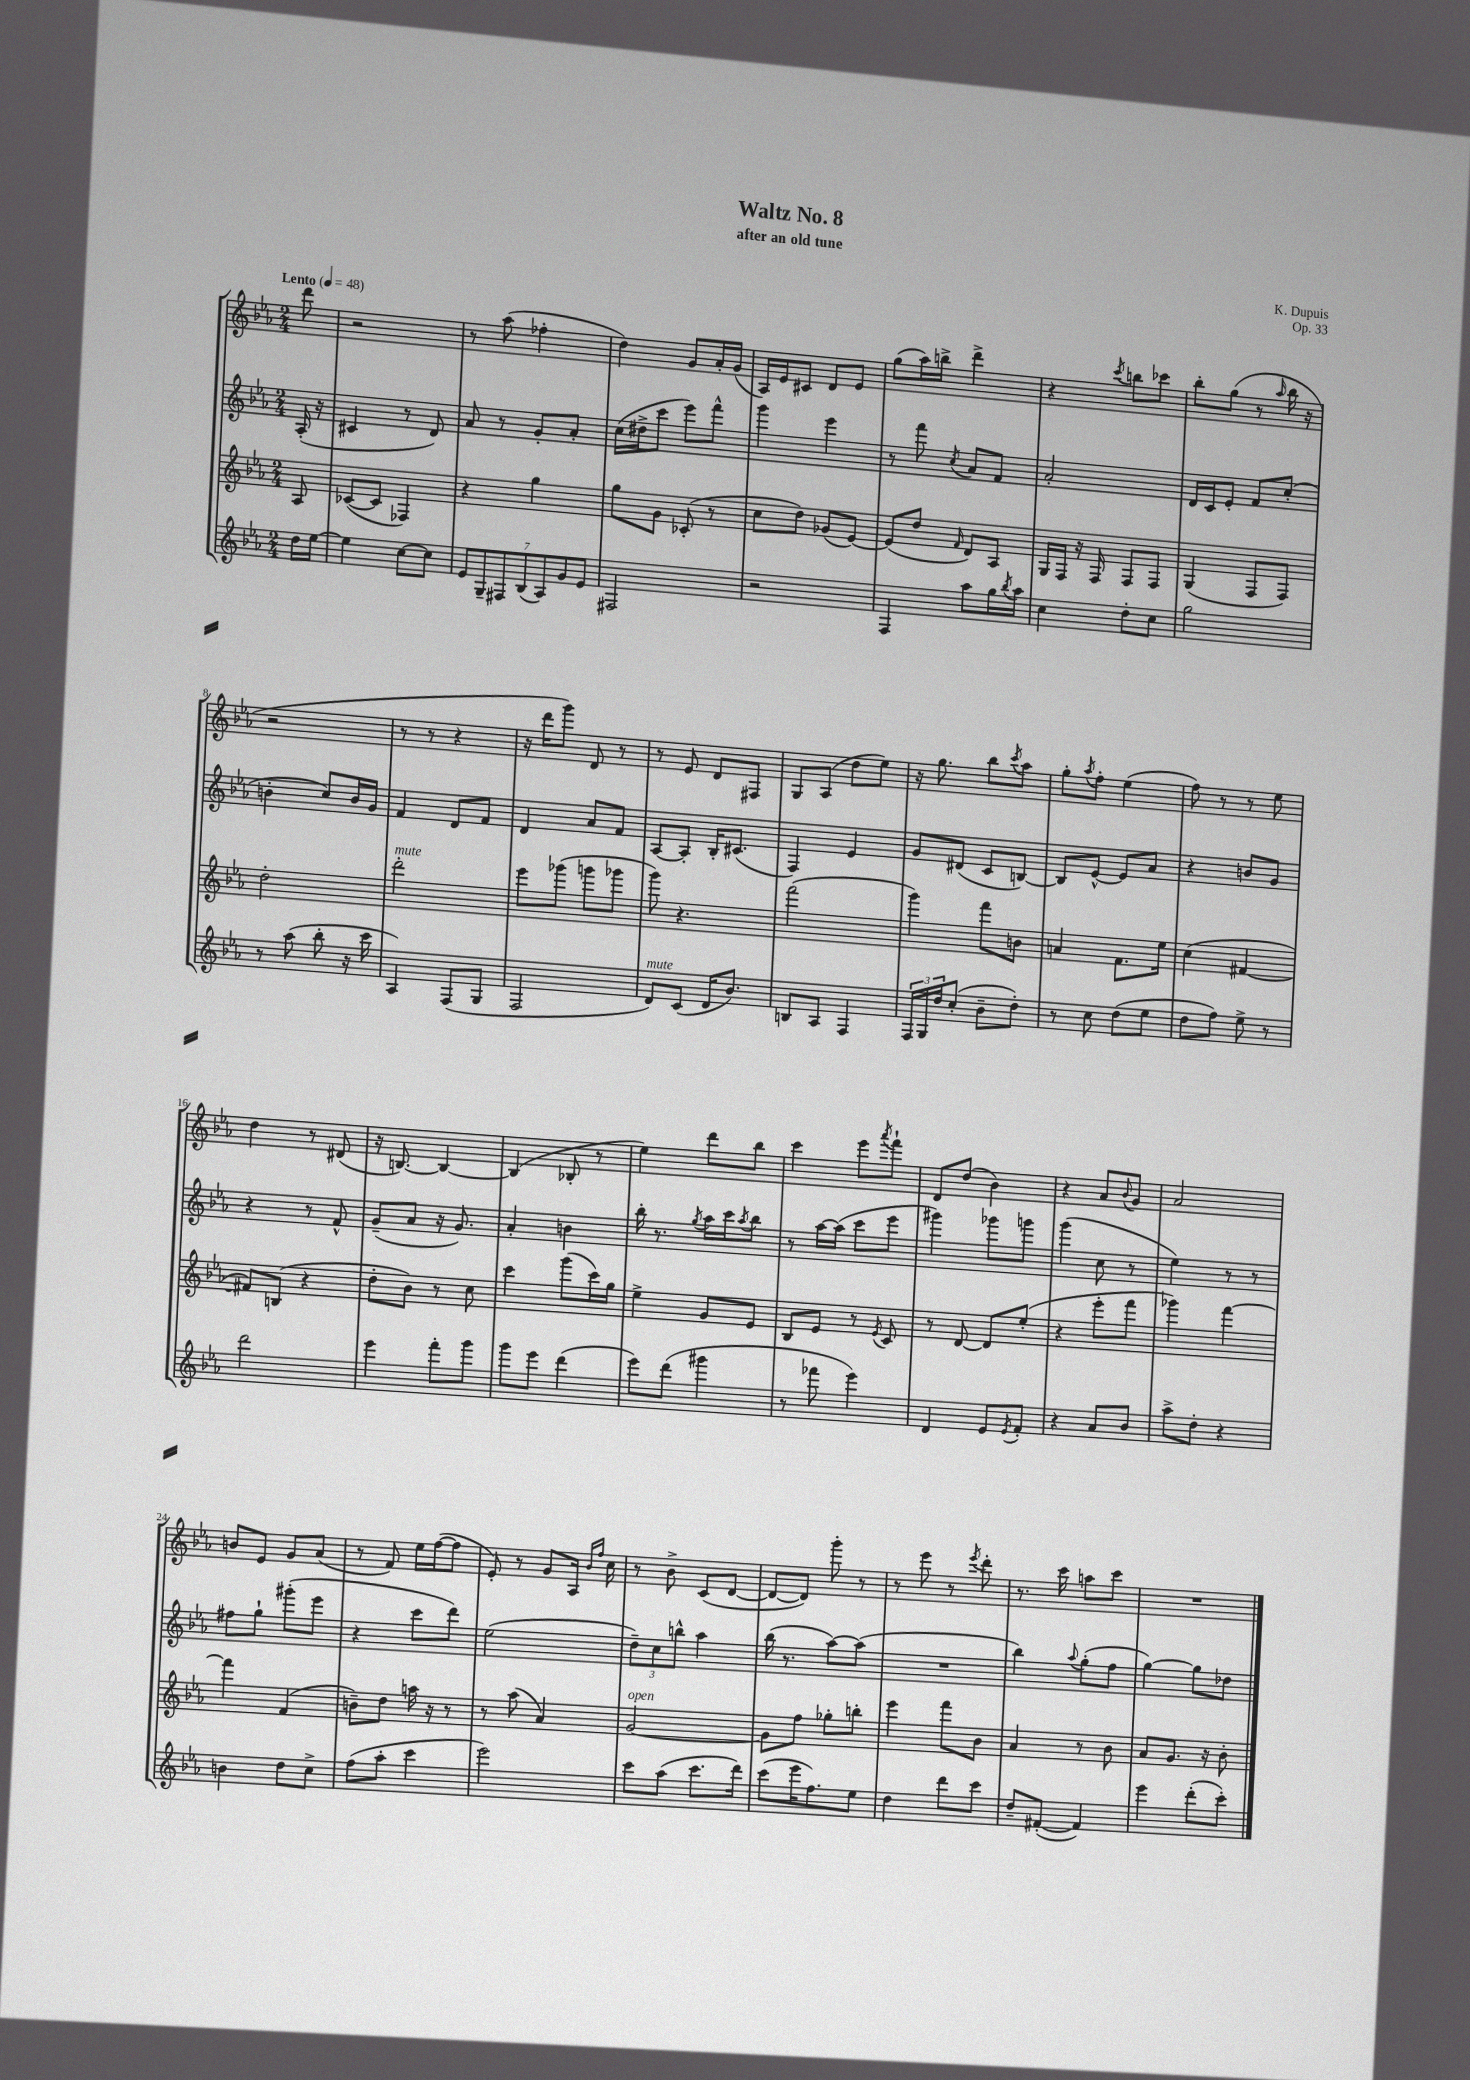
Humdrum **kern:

**kern	**kern	**kern	**kern
*part4	*part3	*part2	*part1
*staff4	*staff3	*staff2	*staff1
*clefG2	*clefG2	*clefG2	*clefG2
*k[b-e-a-]	*k[b-e-a-]	*k[b-e-a-]	*k[b-e-a-]
*M2/4	*M2/4	*M2/4	*M2/4
*MM48	*MM48	*MM48	*MM48
=	=	=	=
!	!	!	!LO:TX:a:B:t=Lento
16dd\LL	8A-/	(16A-'/	8ddd\
[16ee-\JJ	.	16r	.
=1	=1	=1	=1
4ee-\]	([8c-X/L	4c#X/	2r
.	8c-/J]	.	.
[8cc\L	4F-X/)	8r	.
8cc\J]	.	8d/)	.
=2	=2	=2	=2
14e-/L	4r	8a-/	8r
14G~/	.	.	.
.	.	8r	(8aa-\
14F#X/	.	.	.
(14B-/	.	.	.
.	4gg\	8g'/L	4ff-X'\
14A-/)	.	.	.
14g/	.	.	.
.	.	8a-'/J	.
14e-/J	.	.	.
=3	=3	=3	=3
2F#X/	8gg\L	(16cc\LL	4dd\)
.	.	16dd#X^\J	.
.	8g\J	8ccc\J	.
.	(8c-X'/	8eee-\L)	8g/L
.	8r	8fff^^\J	16a-'/L
.	.	.	(16g/JJ
=4	=4	=4	=4
2r	8cc\L	4ggg\	16A-/LL)
.	.	.	16e-/J
.	8dd\J)	.	8c#X/J
.	(8g-X/L	4eee-\	8d/L
.	[8e-/J)	.	8e-/J
=5	=5	=5	=5
4F/	(8e-/L]	8r	(8gg\L
.	8dd/J	8fff\	16aa-\L)
.	.	.	16bbn^\JJ
.	16qqf/	8qcc/	.
8aa-\L	8d/L)	8a-/L	4ddd^\
16gg\L	8A-/J	8f/J	.
8qbb-/	.	.	.
16aa-\JJ	.	.	.
=6	=6	=6	=6
4cc\	16G/LL	2a-'/	4r
.	16F/JJ	.	.
.	16r	.	.
.	16F/	.	.
.	.	.	8qccc/
8dd'\L	8F/L	.	8bbn\L
8cc\J	8F/J	.	8ccc-X\J
=7	=7	=7	=7
2gg\	(4G/	16d/LL	8bb-'\L
.	.	16c/J	.
.	.	8e-'/J	(8gg\J
.	8F/L	8f/L	8r
.	.	.	16qqaa-/
.	8F/J)	(8cc'/J	16bb-\
.	.	.	16r
!!LO:LB:g=z
=8	=8	=8	=8
8r	2dd'\	4bn'\	2r
(8aa-\	.	.	.
8bb-'\	.	8cc/L)	.
16r	.	16b/L	.
16ccc\	.	16g/JJ	.
=9	=9	=9	=9
!	!LO:TX:a:i:t=mute	!	!
4A-/)	2ddd'\	4f/	8r
.	.	.	8r
(8F/L	.	8d/L	4r
8G/J	.	8f/J	.
=10	=10	=10	=10
2F/	8eee-\L	4d/	16r
.	.	.	16ddd\KL
.	(8ggg-X\J	.	8ggg\J)
.	8gggn\L	8a-/L	8d/
.	8ggg-X\J	8f/J	8r
=11	=11	=11	=11
!LO:TX:a:i:t=mute	!	!	!
8d/L)	8ggg\)	[8A-/L	8r
(8c/J	4.r	8A-'/J]	8e-/
16d/KL	.	16B-'/KL	8d/L
8.b-/J)	.	(8.c#X/J	.
.	.	.	8F#X/J
=12	=12	=12	=12
8Bn/L	(2fff\	4F/)	8G/L
8A-/J	.	.	(8A-/J
4F/	.	4e-/	8dd\L
.	.	.	8ee-\J)
=13	=13	=13	=13
24F/LL	4ggg\)	8g/L	16r
24G/	.	.	.
.	.	.	8.gg\
24dd/J	.	.	.
(8cc'/J	.	(8d#X/J	.
8b-~\L	8fff\L	8c/L	8bb-\L
.	.	.	8qccc/
8dd'\J)	8bn\J	[8Bn/J)	8aa-\J
=14	=14	=14	=14
8r	4an/	8B/L]	8gg'\L
.	.	.	8qaa-/
8cc\	.	[8e-^^/J	8ff'\J
(8dd\L	8.f\L	8e-/L]	(4ee-\
8ee-\J	.	8a-/J	.
.	16ee-\Jk	.	.
=15	=15	=15	=15
8dd\L	(4cc\	4r	8ff\)
8ff\J)	.	.	8r
8ee-^\	[4f#X/	8bn/L	8r
8r	.	8g/J	8ee-\
!!LO:LB:g=z
=16	=16	=16	=16
2ddd\	8f#X/L])	4r	4dd\
.	(8Bn/J	.	.
.	4r	8r	8r
.	.	8f^^/	(8d#X/
=17	=17	=17	=17
4eee-\	8dd'\L	(8g~/L	16r
.	.	.	[8.Bn/)
.	8b-\J)	8a-/J	.
8fff'\L	8r	16r	4B/_
.	.	8.g/)	.
8ggg\J	8cc\	.	.
=18	=18	=18	=18
8ggg\L	4ccc\	4a-'/	(4B/]
8eee-\J	.	.	.
(4ddd\	(8ggg\L	4bn\	8B-X'/
.	16ccc\L)	.	8r
.	16gg\JJ	.	.
=19	=19	=19	=19
8eee-\L)	4ee-^\	16bb-'\	4ee-\)
.	.	8.r	.
(8ddd\J	.	.	.
.	.	8qgg/	.
4ggg#X\	8g/L	16aa-\LL	8ddd\L
.	.	16ccc\J	.
.	.	8qaa-/	.
.	8e-/J	8bb-\J	8bb-\J
=20	=20	=20	=20
8r	8B-/L	8r	4ccc\
8fff-X\	8e-/J	[16aa-\LL	.
.	.	(16aa-\JJ]	.
4eee-\)	8r	8ccc\L	8eee-\L
.	8qe-/	.	8qaaa-/
.	8c/	8eee-\J	8fff`\J
=21	=21	=21	=21
4d/	8r	4ggg#X\)	8d/L
.	[8d/	.	(8dd/J
8e-/L	8d/L]	8ggg-X\L	4b-\)
8qe-/	.	.	.
8f'/J	(8ee-'/J	8gggn\J	.
=22	=22	=22	=22
4r	4r	(4ggg\	4r
8a-/L	8eee-'\L	8cc\	8a-/L
.	.	.	8qqb-/
8b-/J	8fff\J	8r	8g/J
=23	=23	=23	=23
8aa-^\L	4ggg-X\)	4ee-\)	2a-/
8dd'\J	.	.	.
4r	[4fff\	8r	.
.	.	8r	.
!!LO:LB:g=z
=24	=24	=24	=24
4bn\	4fff\]	8ff#X\L	8bn/L
.	.	8gg`\J	8e-/J
8dd\L	(4f/	(8ggg#X'\L	8g/L
8cc^\J	.	8eee-\J	(8a-/J
=25	=25	=25	=25
(8ff\L	8bn~\L)	4r	8r
8aa-'\J	8dd\J	.	8f/)
4ccc\	16aan\	8ccc\L	16ee-\LL
.	16r	.	([16ff\J
.	8r	8ddd\J)	8ff\J]
=26	=26	=26	=26
2eee-\)	8r	(2ee-\	8e-'/)
.	(8aa-\	.	8r
.	4a-/)	.	8g/L
.	.	.	16A-/Jk
.	.	.	16qqb-/LL
.	.	.	16qqff/JJ
.	.	.	16cc\
=27	=27	=27	=27
!	!LO:TX:a:i:t=open	!	!
8ccc\L	[2g/	12dd~\L)	8r
.	.	12cc\	.
(8aa-\J	.	.	8b-^\
.	.	12bbn^^\J	.
8.ccc\L	.	4aa-\	(8c/L
.	.	.	[8d/J
16ddd\Jk)	.	.	.
=28	=28	=28	=28
(8ccc\L	8g\L]	(16bb-\	8d/L_
.	.	8.r	.
16eee-\K	8ff\J	.	8d/J])
8.ff\)	.	.	.
.	8gg-X'\L	[8aa-\L)	8ggg'\
8ee-\J	8bbn'\J	(8aa-\J]	8r
=29	=29	=29	=29
4dd\	4eee-\	2r	8r
.	.	.	8eee-\
8ddd\L	8fff\L	.	8r
.	.	.	8qeee-/
8ccc\J	8b-\J	.	8ddd'\
=30	=30	=30	=30
8dd~/L	4a-/	4bb-\)	8.r
([8f#X'/J	.	.	.
.	.	.	16ccc\
.	.	8qqaa-/	.
4f#/])	8r	(8gg'\L	8aan\L
.	8b-\	8ff\J	8ccc\J
=31	=31	=31	=31
4eee-\	8a-/L	[4gg\)	2r
.	8.g/J	.	.
(8ddd'\L	.	8gg\L]	.
.	16r	.	.
8ccc'\J)	8b-'\	8dd-X\J	.
==	==	==	==
*-	*-	*-	*-
